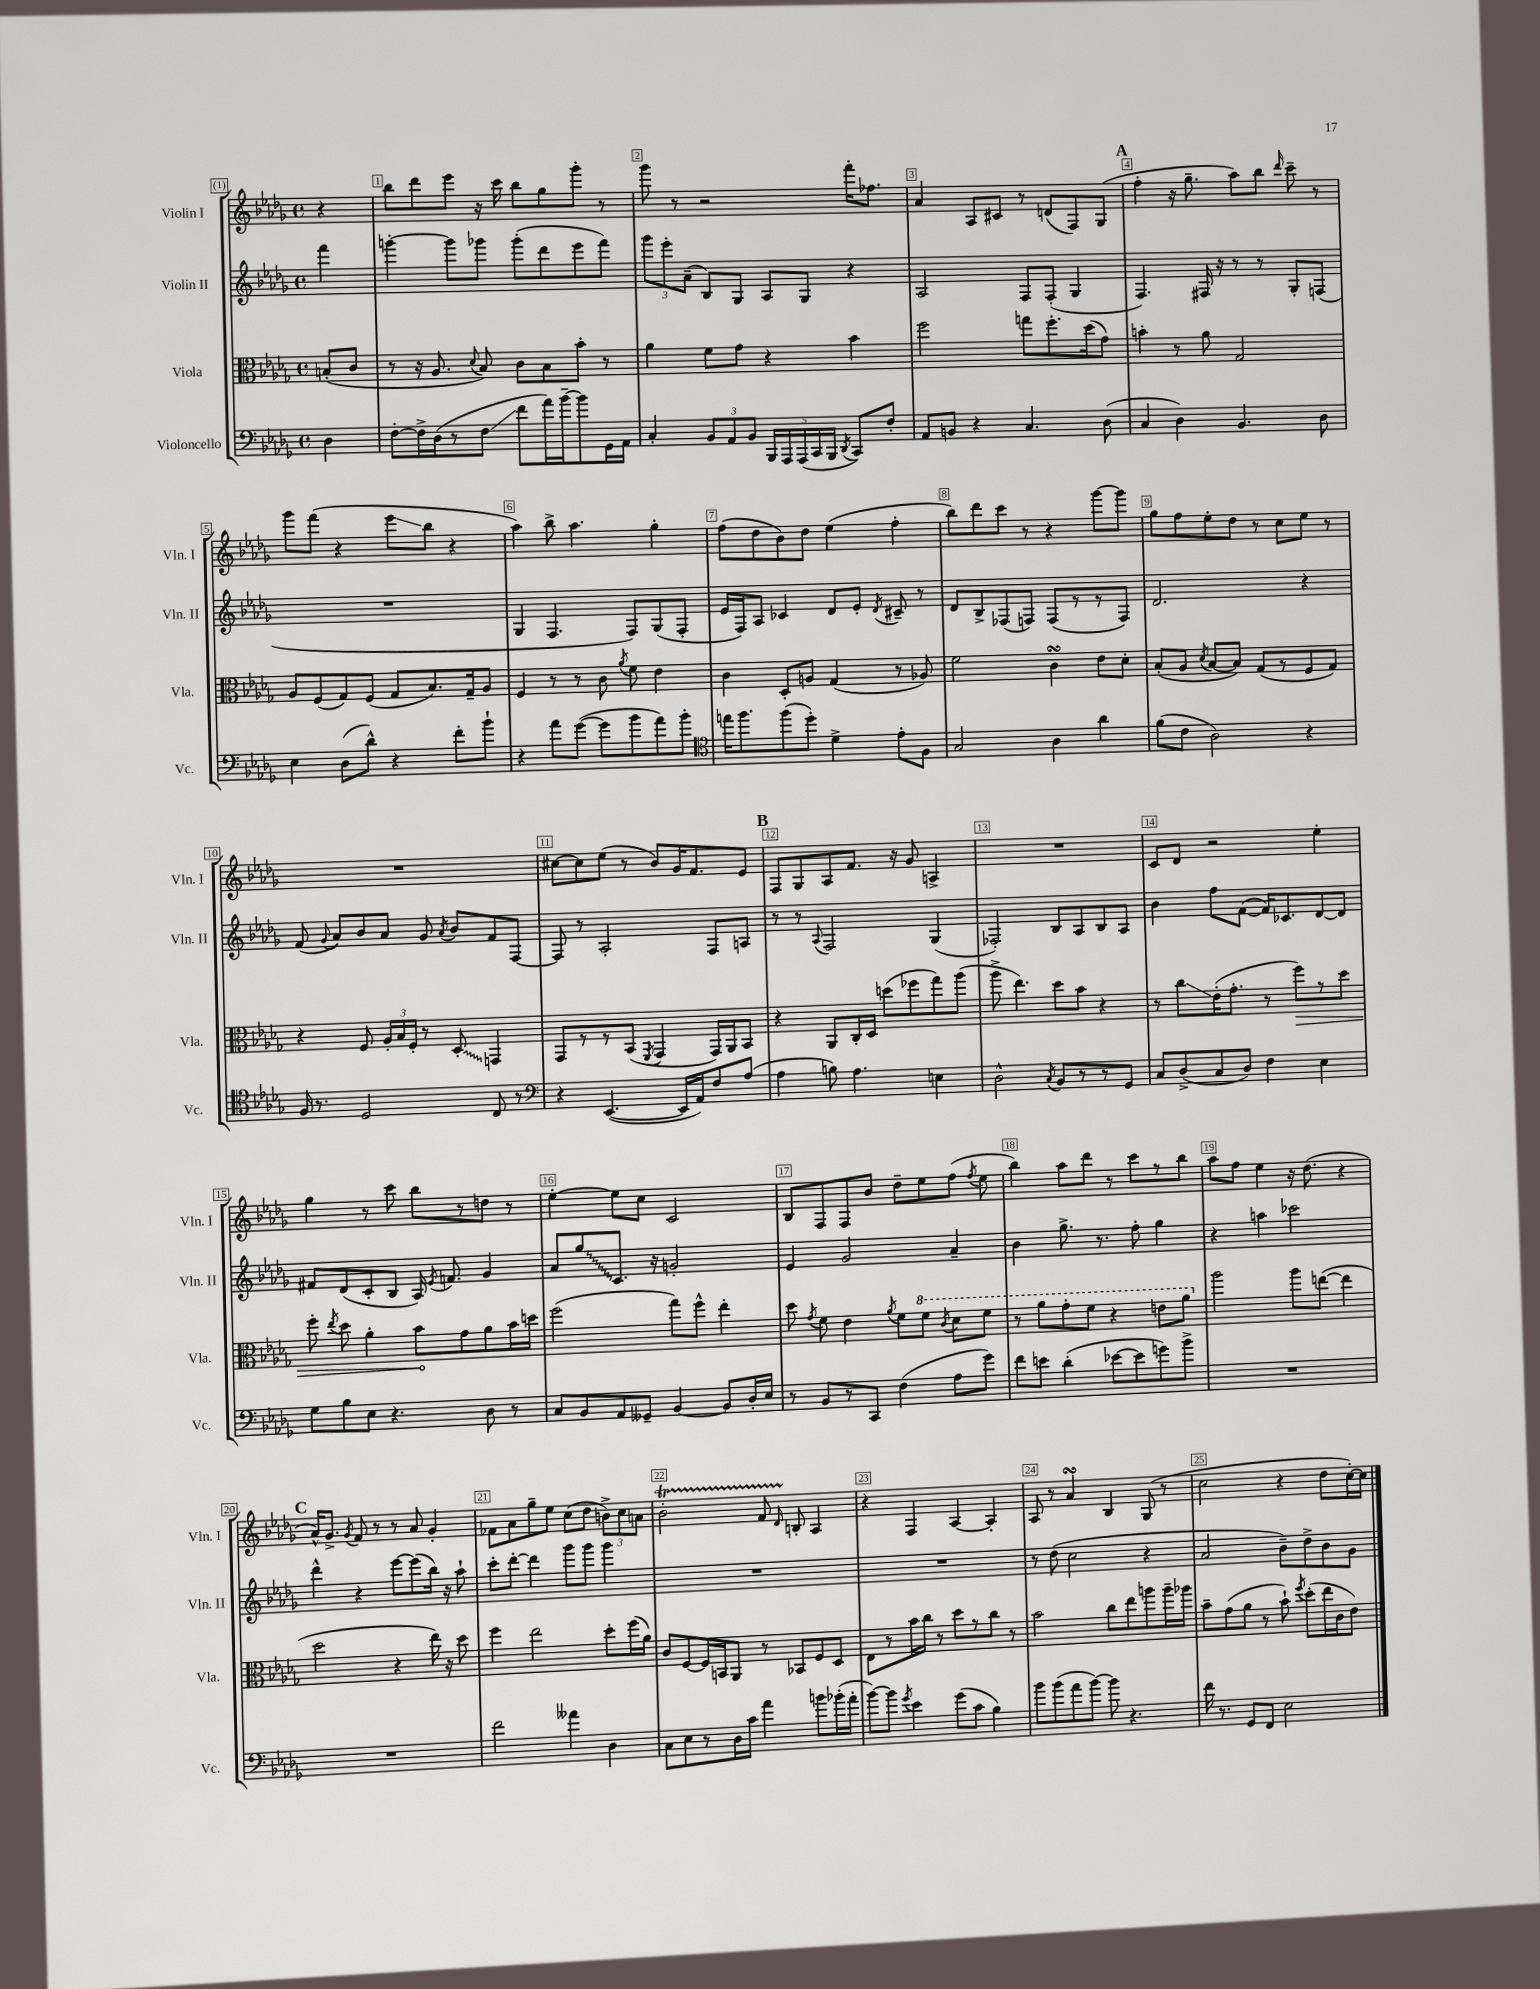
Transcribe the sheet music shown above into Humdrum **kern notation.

**kern	**kern	**kern	**kern
*staff4	*staff3	*staff2	*staff1
*clefF4	*clefC3	*clefG2	*clefG2
*k[b-e-a-d-g-]	*k[b-e-a-d-g-]	*k[b-e-a-d-g-]	*k[b-e-a-d-g-]
*M4/4	*M4/4	*M4/4	*M4/4
*met(c)	*met(c)	*met(c)	*met(c)
4D-\	(8B'/L	4fff\	4r
.	8c/J	.	.
=	=	=	=
[8F'\L	8r	[4ggg'\	8bb-\L
16F^\]L	16r	.	8ddd-\
(16D-\J	8.A-/	.	.
8r	.	8ggg\]L	8eee-\J
.	8qqd-/	.	.
8F\J	8B-/)	8ggg-\J	16r
.	.	.	16ccc\
8f\L	8c\L	(8ggg-'\L	8bb-\L
16a-\L)	8B-\	8ddd-\	8gg-\
[16b-~\J	.	.	.
8b-\]	8b-'\J	8eee-\	8ggg-'\J
16GG-\L	8r	8fff\J)	8r
16AA-\JJ	.	.	.
=	=	=	=
4C'/	4a-\	12ggg-\L	8ggg-\
.	.	12eee-'\	.
.	.	.	8r
.	.	(12a-~\J	.
12BB-/L	8f\L	8B-/L)	2r
12AA-/	.	.	.
.	8g-\J	8G-/J	.
12BB-/J	.	.	.
20BBB-/LL	4r	8A-/L	.
20AAA-/	.	.	.
(20AAA-/	.	.	.
.	.	8G-/J	.
20CC/	.	.	.
20BBB-/JJ	.	.	.
8qDD-/	.	.	.
8CC/L)	4b-\	4r	16fff'\LK
.	.	.	8.ff-\J
8F'/J	.	.	.
=	=	=	=
8AA-/L	2ff\	2A-/	4a-/
8BB/J	.	.	.
4r	.	.	8A-/L
.	.	.	8c#/J
4.C/	8gg\L	8F/L	8r
.	8.ff'\	(8F'/J	(8d/L
.	.	4G-/	8F/)
.	(16dd-\k	.	.
(8D-\	8g-\J)	.	(8G-/J
=	=	=	=
4C/	4b'\	4.F/)	4ff'\
4D-\)	8r	.	16r
.	.	.	8.gg-~\
.	8a-\	16F#/	.
.	.	16r	.
4.BB-/	2G-/	8r	8aa-\L)
.	.	8r	8bb-\J
.	.	.	16qqddd-/
.	.	8G-'/L	8ccc~\
8D-\	.	(8F/J	8r
=	=	=	=
4E-\	8A-/L	1r	8ggg-\L
.	(8F/	.	(8fff\J
(8D-\L	8G-/)	.	4r
8d-^^\J)	(8F/J	.	.
4r	8G-/L	.	8eee-\L
.	8.B-/)	.	8bb-\J
8f'\L	.	.	4r
.	16G-~/k	.	.
8b-`\J	8A-/J	.	.
=	=	=	=
4r	4F/	4G-/	4aa-\)
8a-\L	8r	4.F/	8bb-^\
([8g-\J	8r	.	4.aa-\
8g-\]L	8c\	.	.
.	8qa-/	.	.
8b-\	8f\	8F/L)	.
8a-\)	4e-\	(8G-/	4gg-'\
8b-'\J	.	8F'/J	.
=	=	=	=
*clefC4	*	*	*
16ee\LK	4c\	16e-/LL	(8ff\L
8.ff\	.	16F/J)	.
.	.	8A-/J	8dd-\
(8ff\	8D-'/L	4c-/	8b-\)
8dd-'\J)	8A/J	.	8dd-\J
4d-^\	(4G-/	8d-/L	(4ee-\
.	.	8e-'/J	.
.	.	8qd-/	.
8e-'\L	8r	8c#~/	4ff'\
8F\J	8A-/)	8r	.
=	=	=	=
2G-/	2f\	8d-/L	8bb-\L)
.	.	8B-^/	8ddd-\
.	.	(8F-/	8ccc\J
.	.	8F/J)	8r
4A-\	4c\	(8F/L	4r
.	.	8r	.
4a-\	8e-\L	8r	[8ggg-\L
.	8d-'\J	8F/J)	8ggg-\]J
=	=	=	=
(8f\L	(8B-'/L	2.d-/	8gg-\L
8c\J	8A-/J	.	8ff\
.	8qd-/	.	.
2A-\)	[8B-/L	.	8ee-'\
.	8B-/]J)	.	8dd-\J
.	(8G-/L	.	8r
.	8r	.	8cc\L
4r	8F/	4r	8ee-\J
.	8G-/J)	.	8r
=	=	=	=
16F/	4r	(8f/	1r
8.r	.	.	.
.	.	8qqg-/	.
.	.	8a-/L)	.
2D-/	8F/	8b-/	.
.	24A-'/LL	8a-/J	.
.	24B-/	.	.
.	24F'/JJ	.	.
.	8r	8g-/	.
.	.	8qa-/	.
.	8D-'/	8b-/L	.
8C/	4GG/	8f/	.
8r	.	[8F/J	.
=	=	=	=
*clefF4	*	*	*
4r	8GG-/L	8F/]	[8cc#\L
.	8r	8r	8cc#\]
([4.EE-/	8r	2A-'/	(8ee-\J
.	(8BB-/J	.	8r
.	8qFF/	.	.
.	4GG-/	.	8b-/L)
16EE-/]LL	.	.	16g-/K
16AA-/J)	.	.	8.f/
8F/	16GG-/LL)	8F/L	.
.	16AA-/J	.	.
(8A-/J	8BB-/J	8A/J	8e-/J
=	=	=	=
4A-\	4r	8r	8F/L
.	.	8r	8G-/
.	.	8qqA-/	.
8B\)	8AA-/L	2F/	8A-/
4.A-\	16C'/L	.	8.f/J
.	16D-/JJ	.	.
.	(8dd\L	.	.
.	.	.	16r
.	8ff-\	.	8g-/
4E\	8gg-\)	(4G-/	4A^/
.	(8aa-\J	.	.
=	=	=	=
2D-^^\	8aa-^\	2F-'/)	1r
.	4.ee-\)	.	.
8qC/	.	.	.
8BB-/L	8dd-\L	8B-/L	.
8r	8b-\J	8A-/	.
8r	4r	8B-/	.
8GG-/J	.	8A-/J	.
=	=	=	=
8C/L	8r	4b-\	8c/L
(8D-^/	8cc\L	.	8d-/J
8C/	(16e-'\K	8ff\L	2r
.	8.g-'\J	.	.
8D-/J)	.	([8f\J	.
4F\	8r	16f/]LK)	.
.	.	8.c-/	.
.	8ff\L)	.	.
4E-\	8r	[8d-/	4ee-'\
.	8dd-\J	8d-/]J	.
=	=	=	=
8G-\L	8ff'\	8f#/L	4gg-\
.	8qee-/	.	.
8B-\	8dd-\	(8d-/	.
8E-\J	4a-'\	8c'/	8r
4.r	.	8B-/J	8ccc\
.	8b-\L	16A-/)	8bb-\L
.	.	8qe-/	.
.	.	8.f/	.
.	8g-\	.	8r
8D-\	8a-\	4g-/	8dd\J
8r	16b-\L	.	8r
.	16dd\JJ	.	.
=	=	=	=
8C/L	(2ff\	8a-/L	[4ee-'\
8BB-/	.	8gg-/	.
8AA-/	.	8.c/J	8ee-\]L
8GG--~/J	.	.	8cc\J
.	.	16r	.
[4BB-/	8gg-\L)	2g'/	2c/
.	8ff^^\J	.	.
8BB-/]L	4ee-'\	.	.
16D-'/L	.	.	.
16E-/JJ	.	.	.
=	=	=	=
8r	8dd-\	4e-/	8B-/L
.	8qg-/	.	.
8BB-/L	8f\	.	8F/
8r	4e-\	2g-/	8F/
8CC/J	.	.	8b-/J
.	8qa-/	.	.
(4F\	8f\L	.	8dd-~\L
.	8ff\J	.	8ee-\
.	8qcc/	.	.
8A-\L	8dd-\L	4a-~/	(8ff\J
.	.	.	8qff/
8g-\J)	8ff\J	.	8ee-\
=	=	=	=
8f\L	8r	4b-\	4bb-\)
8e\J	8aa-\L	.	.
(4d-'\	8gg-'\	8.gg-^\	8aa-\L
.	8ff\J	.	8ddd-\J
.	.	8.r	.
[8e-\L	4r	.	8r
8e-\]	.	8ff'\	8ccc\L
8g\)	8ee\L	4gg-\	8r
8b-^\J	8aa-\J	.	8bb-\J
=	=	=	=
1r	2aa-\	4r	8aa-\L
.	.	.	8ff\J
.	.	4aa\	4ee-\
.	8aa-\L	2ccc-\	16r
.	.	.	(8.dd-\
.	([8ee\J	.	.
.	4ee\]	.	4r
=	=	=	=
1r	2dd-\	4ddd-^^\	16a-^^/LK)
.	.	.	8.g-^/J
.	.	.	8qg-/
.	.	4r	8f/
.	.	.	8r
.	4r	[8eee-\L	8r
.	.	(8eee-\]	8a-/
.	16ee-\)	16bb-\Jk)	4g-'/
.	16r	16r	.
.	8dd-\	8aa-`\	.
=	=	=	=
2f\	4ff\	8ccc'\L	8f-\L
.	.	[8ddd-'\J	8a-\
.	2ee-\	4ddd-\]	8gg-~\
.	.	.	8ee-\J
4a--\	.	8ggg-\L	(8cc\L
.	.	8ggg-\J	8dd-\J
4D-\	8dd-'\L	4ggg-\	12b^\L)
.	.	.	12cc\
.	(16ff\L	.	.
.	.	.	12a\J
.	16a-\JJ)	.	.
=	=	=	=
8C\L	8c/L	1r	2b-'\
8E-\	[8F/	.	.
8r	16F/]L	.	.
.	16BB/J	.	.
16D-\L	8AA-/J	.	.
16c\JJ	.	.	.
4a-\	8r	.	8f/
.	.	.	16qqd-/
.	8BB-/L	.	8B'/
8b\L	8F/	.	4A-/
(16b-'\L	8D-/J	.	.
16a-'\JJ	.	.	.
=	=	=	=
[8b-\L)	8E-\L	1r	4r
8b-\]J	8r	.	.
8qg-/	.	.	.
4e-\	16b-\L	.	4F/
.	16cc\JJ	.	.
.	8r	.	.
(8g-\L	8dd-\L	.	[4A-/
8c\J	8r	.	.
4B-\)	8cc\J	.	4A-'/]
.	8r	.	.
=	=	=	=
8b-\L	2b-\	8r	8A-/
(8b-\	.	(8dd-\	8r
8a-\	.	2cc\	4a-/
[8b-\J)	.	.	.
8b-\]	8cc\L	.	4B-/
4.r	8ee-\	.	.
.	8aa\	4r	(8G-/
.	16aa~\L	.	8r
.	16aa-\JJ	.	.
=	=	=	=
16f\	8b-~\L	2a-/	2cc\
8.r	.	.	.
.	(8g-\	.	.
8GG-/L	8a-\J	.	.
8FF/J	8r	.	.
2E-\	8b-`\)	8b-~\L)	4r
.	8qff/	.	.
.	(8dd-'\L	8dd-^\	.
.	16ee-\L	8b-\	8dd-\L
.	16c\J	.	.
.	8e-\J)	8g-\J	[16cc'\L)
.	.	.	16cc\]JJ
==	==	==	==
*-	*-	*-	*-
